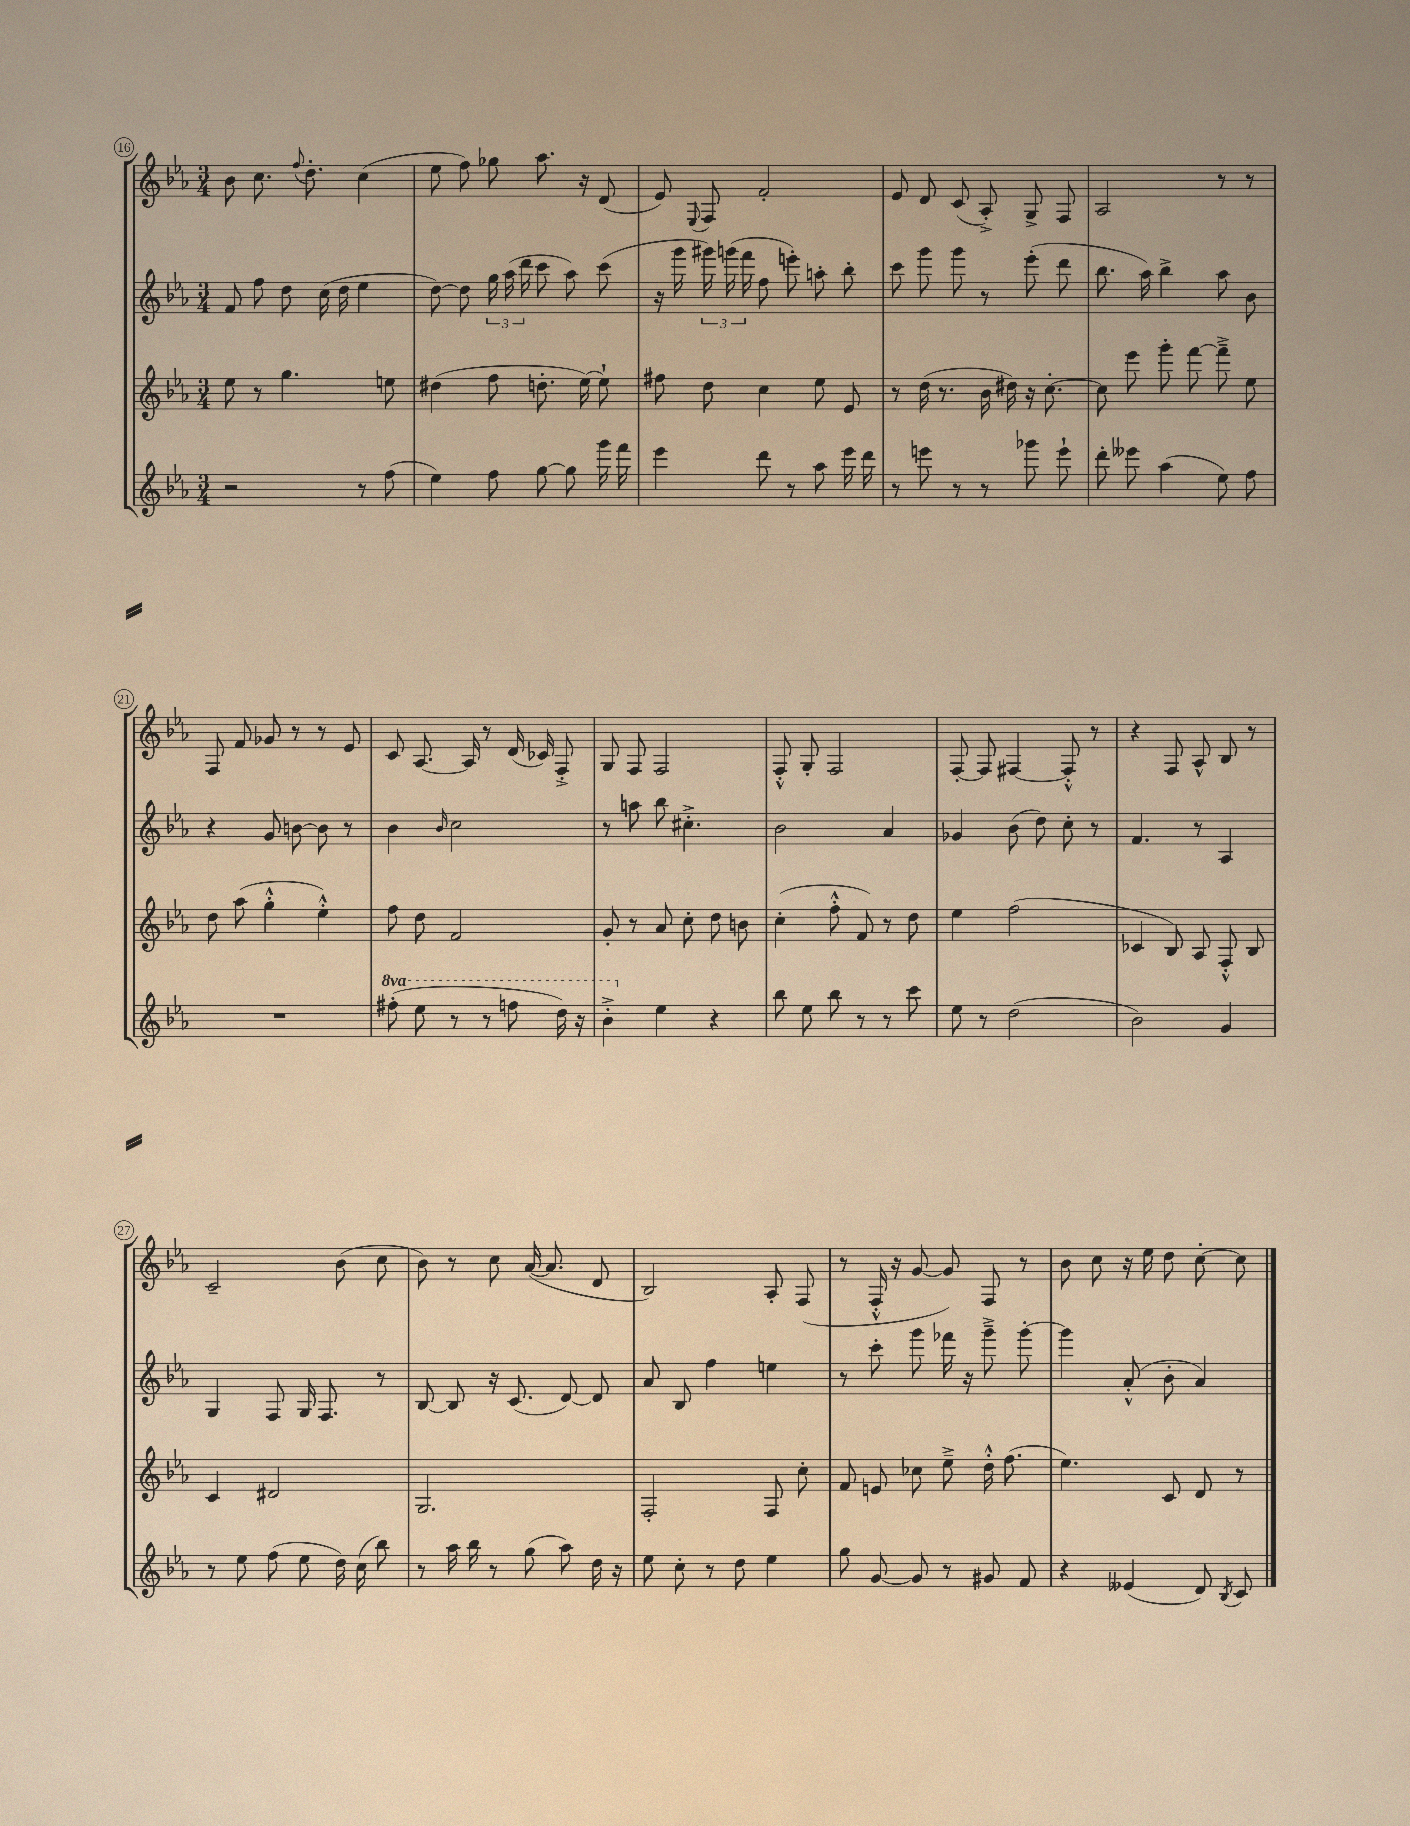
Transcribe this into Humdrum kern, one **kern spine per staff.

**kern	**kern	**kern	**kern
*staff4	*staff3	*staff2	*staff1
*clefG2	*clefG2	*clefG2	*clefG2
*k[b-e-a-]	*k[b-e-a-]	*k[b-e-a-]	*k[b-e-a-]
*M3/4	*M3/4	*M3/4	*M3/4
2r	8ee-	8f	8b-
.	8r	8ff	8.cc
.	4.gg	8dd	.
.	.	.	8qqff
.	.	.	8.dd'
.	.	(16cc	.
.	.	16dd	.
8r	.	4ee-	(4cc
(8ff	8ee	.	.
=	=	=	=
4ee-)	(4dd#	[8dd)	8ee-
.	.	8dd]	8ff)
8ff	8ff	24gg	8gg-
.	.	(24aa-	.
.	.	24ddd	.
[8gg	8.dd'	8ccc	8.aa-
8gg]	.	8aa-)	.
.	[16ee-)	.	16r
16ggg	8ee-`]	(8ccc	(8d
16fff	.	.	.
=	=	=	=
4eee-	8ff#	16r	8e-)
.	.	16ggg	.
.	.	.	8qqE-
.	8dd	24ggg#)	8F
.	.	(24ggg	.
.	.	24fff	.
8ddd	4cc	8ff	2f'
8r	.	8eee')	.
8aa-	8ee-	8aa'	.
16eee-	8e-	8bb-'	.
16ddd	.	.	.
=	=	=	=
8r	8r	8ccc	8e-
8eee	(16dd	8ggg	8d
.	8.r	.	.
8r	.	8ggg	(8c
8r	16b-	8r	8A-'^)
.	16dd#)	.	.
8ggg-	16r	(8eee-'	8G^
.	[8.cc'	.	.
8eee`	.	8ddd	8F
=	=	=	=
8ddd'	8cc]	8.bb-	2A-
8eee--	8eee-	.	.
.	.	16aa-)	.
(4aa-	8ggg'	4bb-^	.
.	[8fff	.	.
8ee-)	8fff~^]	8aa-	8r
8ff	8ee-	8b-	8r
=	=	=	=
2.r	8dd	4r	8F
.	(8aa-	.	8f
.	4gg'^^	8g	8g-
.	.	[8b	8r
.	4ee-'^^)	8b]	8r
.	.	8r	8e-
=	=	=	=
(8fff#'	8ff	4b-	8c
8eee-	8dd	.	[8.A-
.	.	16qqb-	.
8r	2f	2cc	.
.	.	.	16A-]
8r	.	.	8r
8fff	.	.	(16d
.	.	.	16c-)
16ddd)	.	.	8F'^
16r	.	.	.
=	=	=	=
4bb-'^	8g'	8r	8G
.	8r	8aa	8F
4ee-	8a-	8bb-	2F
.	8cc'	4.cc#'^	.
4r	8dd	.	.
.	8b	.	.
=	=	=	=
8bb-	(4cc'	2b-	8F'^^
8ee-	.	.	8G'
8bb-	8ff'^^	.	2F
8r	8f)	.	.
8r	8r	4a-	.
8ccc	8dd	.	.
=	=	=	=
8ee-	4ee-	4g-	[8F'
8r	.	.	8F]
(2dd	(2ff	(8b-	[4F#
.	.	8dd)	.
.	.	8cc'	8F#'^^]
.	.	8r	8r
=	=	=	=
2b-)	4c-	4.f	4r
.	8B-)	.	8F
.	8A-	8r	8A-^^
4g	8F'^^	4A-	8B-
.	8B-	.	8r
=	=	=	=
8r	4c	4G	2c~
8ee-	.	.	.
(8ff	2d#	8F	.
8ee-	.	16G	.
.	.	8.F	.
16dd)	.	.	(8b-
(16cc	.	.	.
8bb-)	.	8r	8cc
=	=	=	=
8r	2.G	[8B-	8b-)
16aa-	.	8B-]	8r
16bb-	.	.	.
8r	.	16r	8cc
.	.	(8.c	.
(8gg	.	.	([16a-
.	.	.	8.a-]
8aa-)	.	[8d)	.
16dd	.	8d]	8d
16r	.	.	.
=	=	=	=
8ee-	2F'	8a-	2B-)
8cc'	.	8B-	.
8r	.	4ff	.
8dd	.	.	.
4ee-	8F	4ee	8A-'
.	8cc'	.	(8F
=	=	=	=
8gg	8f	8r	8r
[8g	8e	8ccc'	16F'^^
.	.	.	16r
8g]	8cc-	8ggg	[8g
8r	8ee-~^	16fff-	8g])
.	.	16r	.
8g#	16dd'^^	8ggg~^	8F
.	(8.ff	.	.
8f	.	[8ggg'	8r
=	=	=	=
4r	4.ee-)	4ggg]	8b-
.	.	.	8cc
(4e--	.	(8a-'^^	16r
.	.	.	16ee-
.	8c	8b-'	8dd
8d)	8d	4a-)	[8cc'
8qB-	.	.	.
8c	8r	.	8cc]
==	==	==	==
*-	*-	*-	*-
